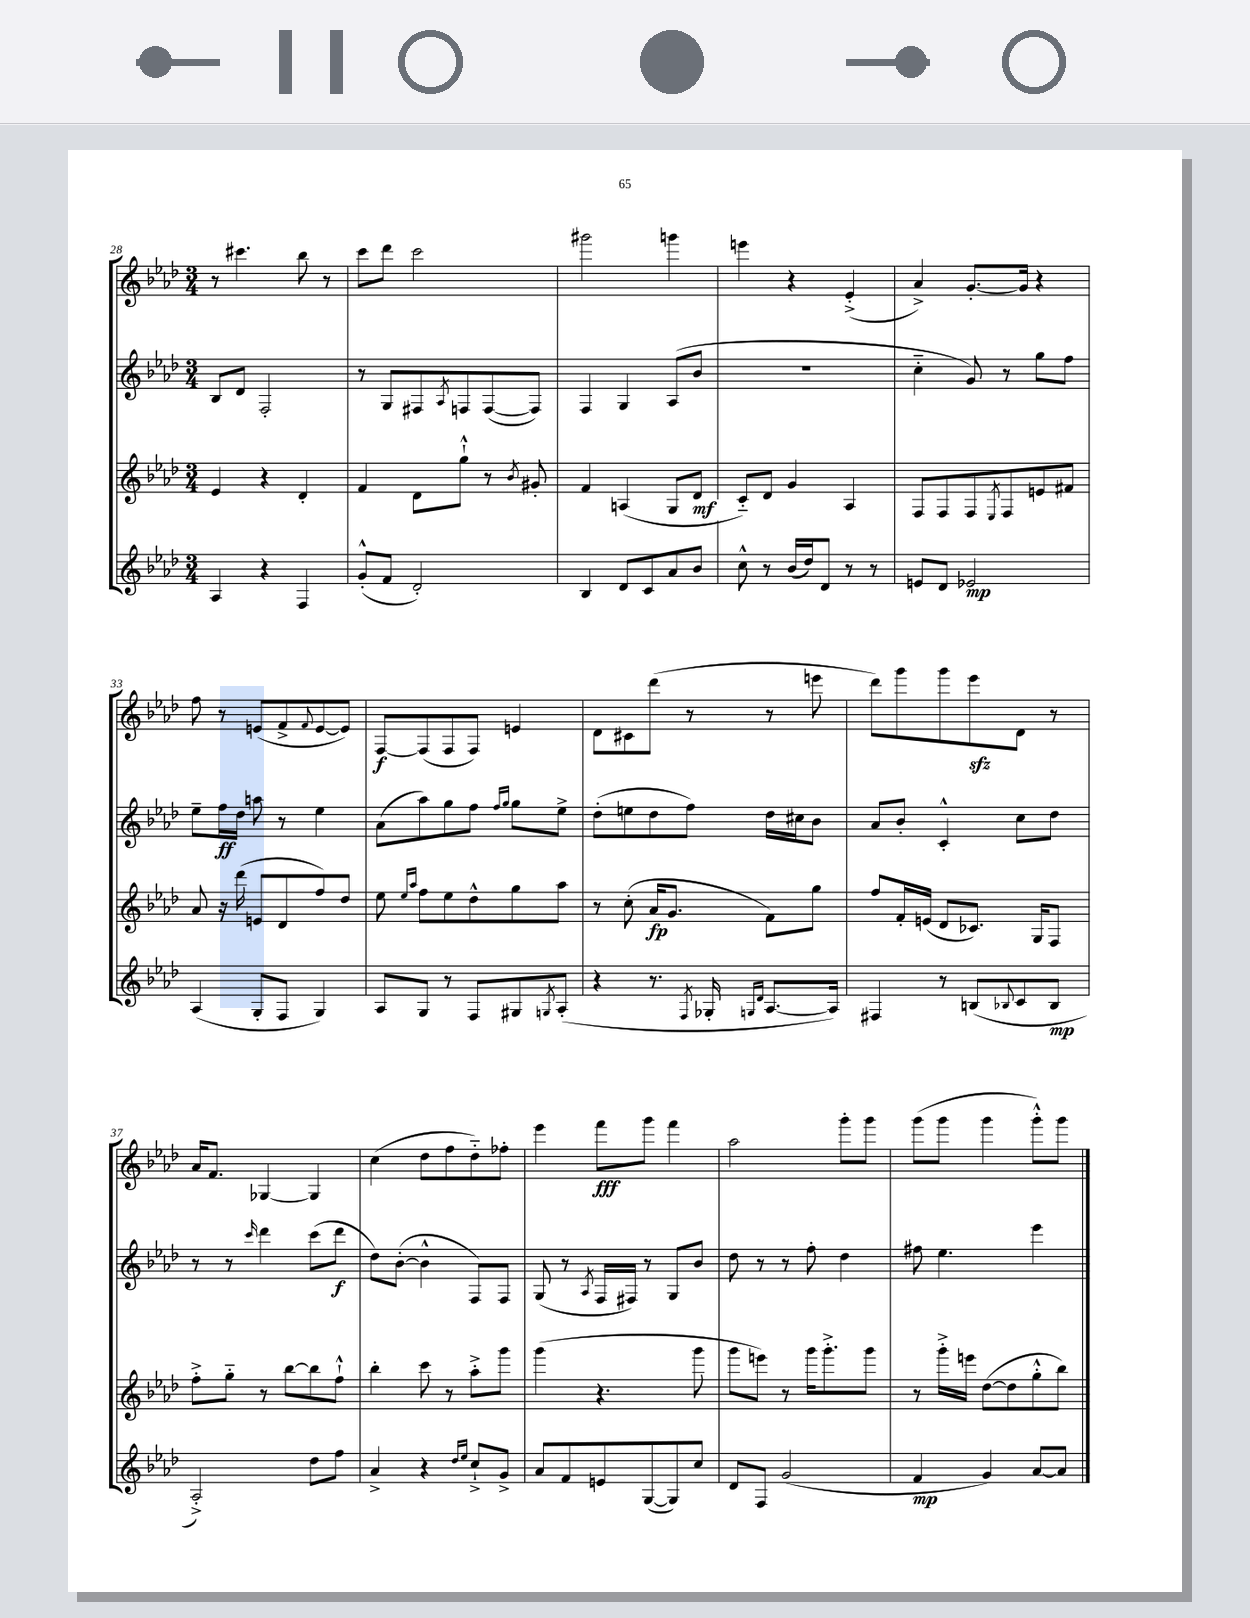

**kern	**kern	**kern	**kern
*staff4	*staff3	*staff2	*staff1
*clefG2	*clefG2	*clefG2	*clefG2
*k[b-e-a-d-]	*k[b-e-a-d-]	*k[b-e-a-d-]	*k[b-e-a-d-]
*M3/4	*M3/4	*M3/4	*M3/4
4A-	4e-	8B-	8r
.	.	8d-	4.ccc#
4r	4r	2F'	.
4F	4d-'	.	8bb-
.	.	.	8r
=	=	=	=
(8g'^^	4f	8r	8ccc
8f	.	8G	8ddd-
2d-')	8d-	8F#	2ccc
.	.	8qA-	.
.	8gg`^^	8F	.
.	8r	([8F	.
.	8qb-	.	.
.	8g#'	8F])	.
=	=	=	=
4B-	4f	4F	2ggg#
8d-	(4A	4G	.
8c	.	.	.
8a-	8G	(8A-	4ggg
8b-	8d-	8b-	.
=	=	=	=
8cc^^	8c'~)	2.r	4eee
8r	8d-	.	.
(16b-	4g	.	4r
16dd-)	.	.	.
8d-	.	.	.
8r	4A-	.	(4e-'^
8r	.	.	.
=	=	=	=
8e	8F	4cc'~	4a-^)
8d-	8F	.	.
2e-	8F	8g)	[8.g'
.	8qE-	.	.
.	8F	8r	.
.	.	.	16g]
.	8e	8gg	4r
.	8f#	8ff	.
=	=	=	=
(4A-	8a-	8ee-~	8ff
.	16r	16ff	8r
.	(16ddd-	16dd-	.
8G'	8e	8aa	(8e
8F	8d-	8r	8f^
.	.	.	8qqf
4G)	8ff)	4ee-	[8e
.	8dd-	.	8e])
=	=	=	=
8A-	8ee-	(8a-	[8F
.	16qqee-	.	.
.	16qqaa-	.	.
8G	8ff	8aa-)	(8F]
8r	8ee-	8gg	8F
8F	8dd-^^	8ff	8F)
.	.	16qqff	.
.	.	16qqgg	.
8G#	8gg	8gg	4e
8qG	.	.	.
(8A-'	8aa-	8ee-^	.
=	=	=	=
4r	8r	(8dd-'	8d-
.	(8cc'	8ee	8c#
8.r	16a-	8dd-	(8ddd-
.	8.g	.	.
.	.	8ff)	8r
8qF	.	.	.
16G-'	.	.	.
16qqG	.	.	.
16qqd-	.	.	.
[8.A-	8f)	16dd-	8r
.	.	16cc#	.
.	8gg	8b-	8eee
16A-])	.	.	.
=	=	=	=
4F#	8ff	8a-	8ddd-)
.	16f'	8b-'	8ggg
.	(16e	.	.
8r	8d-	4c'^^	8ggg
(8B	8.c-)	.	8eee-
8qqB-	.	.	.
8c	.	8cc	8d-
.	16G	.	.
8B-	8F	8dd-	8r
=	=	=	=
2A-'^)	8ff'^	8r	16a-
.	.	.	8.f
.	8gg'~	8r	.
.	.	16qqccc	.
.	8r	4ddd-	[4G-
.	[8bb-	.	.
8dd-	8bb-]	(8ccc	4G-]
8ff	8ff`^^	8ddd-	.
=	=	=	=
4a-^	4bb-'	8dd-)	(4cc
.	.	([8b-'	.
4r	8ccc	4b-^^]	8dd-
.	8r	.	8ff
16qqdd-	.	.	.
16qqee-	.	.	.
8cc`^	8aa-'^	8F)	8dd-'~)
8g^	8ggg	8F	8ff-'
=	=	=	=
8a-	(4ggg	(8G	4eee-
8f	.	8r	.
.	.	8qA-	.
8e	4.r	16F	8fff
.	.	16F#)	.
([8G	.	8r	8ggg
8G])	.	8G	4fff
8cc	8ggg	8b-	.
=	=	=	=
8d-	8ggg	8dd-	2aa-
8F	8eee)	8r	.
(2g	8r	8r	.
.	16ggg	8ff'	.
.	8.ggg'^	.	.
.	.	4dd-	8ggg'
.	8ggg	.	8ggg
=	=	=	=
4f	8r	8ff#	(8ggg
.	16ggg'^	4.ee-	8ggg
.	16eee	.	.
4g)	([8dd-	.	4ggg
.	8dd-]	.	.
[8a-	8gg'^^	4eee-	8ggg'^^)
8a-]	8bb-)	.	8ggg
==	==	==	==
*-	*-	*-	*-
